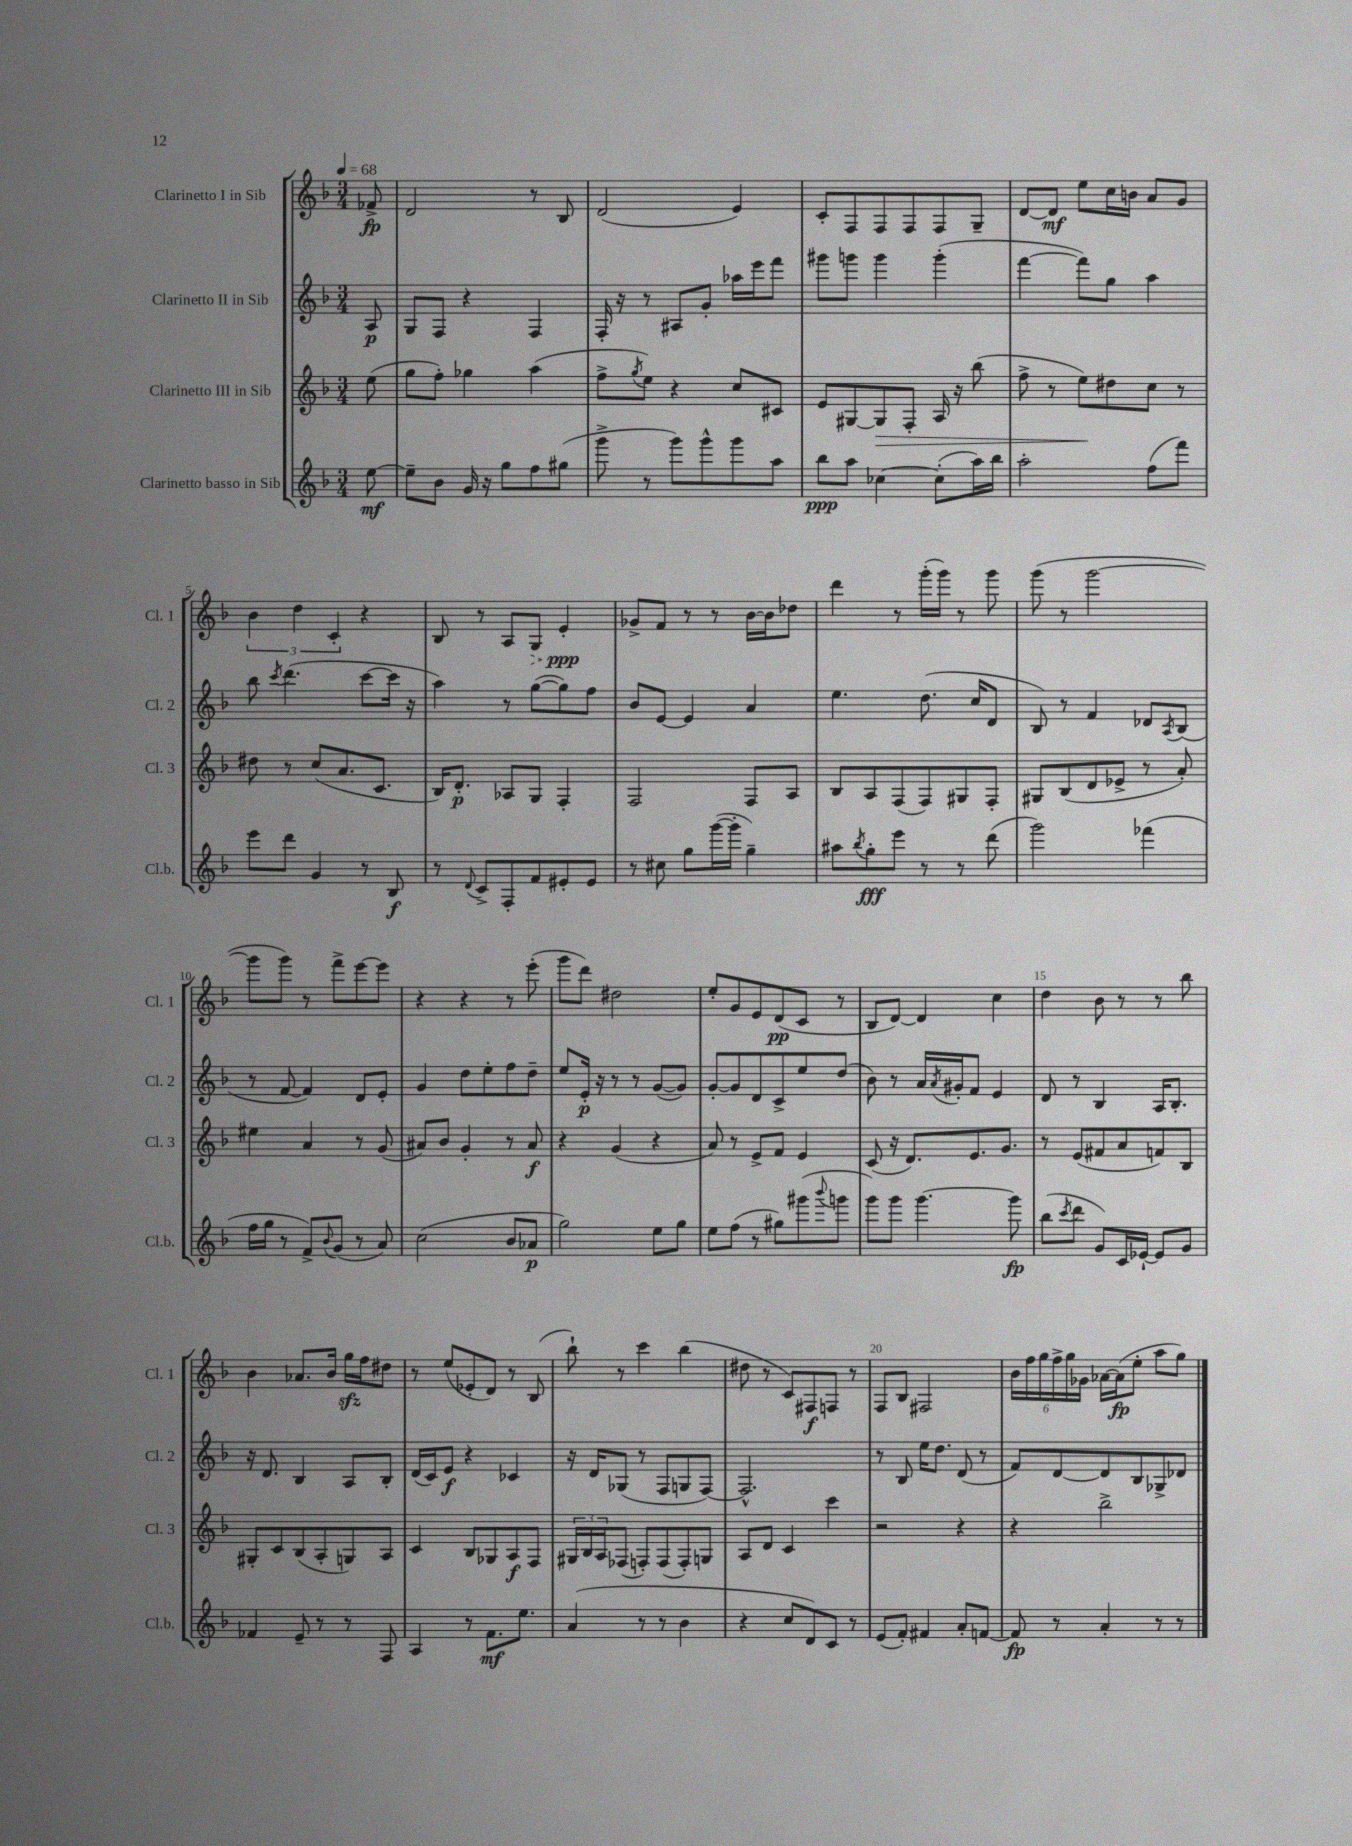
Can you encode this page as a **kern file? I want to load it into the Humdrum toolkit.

**kern	**dynam	**kern	**dynam	**kern	**dynam	**kern	**dynam
*part4	*part4	*part3	*part3	*part2	*part2	*part1	*part1
*staff4	*staff4	*staff3	*staff3	*staff2	*staff2	*staff1	*staff1
*I"Clarinetto basso in Sib	*	*I"Clarinetto III in Sib	*	*I"Clarinetto II in Sib	*	*I"Clarinetto I in Sib	*
*I'Cl.b.	*	*I'Cl. 3	*	*I'Cl. 2	*	*I'Cl. 1	*
*clefG2	*	*clefG2	*	*clefG2	*	*clefG2	*
*k[b-]	*	*k[b-]	*	*k[b-]	*	*k[b-]	*
*M3/4	*	*M3/4	*	*M3/4	*	*M3/4	*
*MM68	*	*MM68	*	*MM68	*	*MM68	*
=	=	=	=	=	=	=	=
[8ee\	mf	(8ee\	.	8A/	p	8f-X^/	fp
=1	=1	=1	=1	=1	=1	=1	=1
8ee~\L]	.	8gg\L	.	8G/L	.	2d/	.
8b-\J	.	8ff'\J)	.	8F/J	.	.	.
16g/	.	4gg-X\	.	4r	.	.	.
16r	.	.	.	.	.	.	.
8gg\L	.	.	.	.	.	.	.
8ff\	.	(4aa\	.	4F/	.	8r	.
(8gg#X\J	.	.	.	.	.	8B-/	.
=2	=2	=2	=2	=2	=2	=2	=2
8ggg^\	.	8ff^\L	.	16F'/	.	(2d/	.
.	.	.	.	16r	.	.	.
.	.	8qgg/	.	.	.	.	.
8r	.	8ee\J)	.	8r	.	.	.
8ggg\L)	.	4r	.	8A#X/L	.	.	.
8ggg^^\	.	.	.	8g'/J	.	.	.
8ggg\	.	8cc/L	.	16aa-X\LL	.	4e/)	.
.	.	.	.	16eee\J	.	.	.
8aa\J	.	8c#X/J	.	8fff\J	.	.	.
=3	=3	=3	=3	=3	=3	=3	=3
8bb-\L	ppp	8e/L	.	8ggg#X\L	.	8c'/L	.
8aa\J	.	[8G#X/	.	8gggn\J	.	8F/	.
!	!	!	!LO:HP:b	!	!	!	!
[4cc-X\	.	8G#/]	>	4ggg\	.	8F/	.
.	.	8F'/J	.	.	.	8F/	.
(8cc-'\L]	.	16A/	.	(4ggg'\	.	8F/	.
.	.	16r	.	.	.	.	.
16aa\L)	.	(8bb-\	.	.	.	8G~/J	.
16bb-\JJ	.	.	.	.	.	.	.
=4	=4	=4	=4	=4	=4	=4	=4
2aa'\	.	8ff^\	.	[4fff\	.	[8d/L	.
.	.	8r	.	.	.	8d/J]	mf
.	.	8ee\L)	.	8fff\L])	.	8ee\L	.
.	.	8dd#X\	]	8gg\J	.	16cc\L	.
.	.	.	.	.	.	16bn\JJ	.
(8ff\L	.	8cc\J	.	4aa\	.	8a/L	.
8fff\J)	.	8r	.	.	.	8g/J	.
!!LO:LB:g=z
=5	=5	=5	=5	=5	=5	=5	=5
8eee\L	.	8dd#X\	.	8bb-\	.	6b-\	.
.	.	.	.	8qccc/	.	.	.
8ddd\J	.	8r	.	(4.ddd\	.	.	.
.	.	.	.	.	.	6dd\	.
4g/	.	(8cc/L	.	.	.	.	.
.	.	.	.	.	.	6c'/	.
.	.	8.a/	.	.	.	.	.
8r	.	.	.	[8ccc\L	.	4r	.
.	.	8.c/J	.	.	.	.	.
8B-/	f	.	.	16ccc\Jk]	.	.	.
.	.	.	.	16r	.	.	.
=6	=6	=6	=6	=6	=6	=6	=6
8r	.	16B-/KL)	.	4aa\)	.	8B-/	.
.	.	8.d'/J	p	.	.	.	.
8qqd/	.	.	.	.	.	.	.
8c^/L	.	.	.	.	.	8r	.
8F'/	.	8A-X/L	.	8r	.	8A/L	.
!	!	!	!	!	!	!	!LO:HP:b
8f/	.	8G/J	.	([8gg\L	.	8G/J	>
8e#X'/	.	4F'/	.	8gg\])	.	4e'/	ppp
8e#/J	.	.	.	8ff\J	.	.	.
.	.	.	.	.	.	.	]
=7	=7	=7	=7	=7	=7	=7	=7
8r	.	2F/	.	8b-/L	.	8g-X^/L	.
8cc#X\	.	.	.	[8e/J	.	8f/J	.
8gg\L	.	.	.	4e/]	.	8r	.
([16ggg\L	.	.	.	.	.	8r	.
16ggg'\JJ]	.	.	.	.	.	.	.
4gg~\)	.	8F/L	.	4a/	.	[16b-\LL	.
.	.	.	.	.	.	16b-\J]	.
.	.	8A/J	.	.	.	8dd-X\J	.
=8	=8	=8	=8	=8	=8	=8	=8
8aa#X\L	.	8B-/L	.	4.ee\	.	4ddd\	.
8qbb-/	.	.	.	.	.	.	.
8gg'\	fff	8A/	.	.	.	.	.
8eee\J	.	(8F/	.	.	.	8r	.
8r	.	8F/)	.	(8.dd\	.	(16ggg'\LL	.
.	.	.	.	.	.	16ggg\JJ)	.
8r	.	8G#X/	.	.	.	8r	.
.	.	.	.	16cc/KL	.	.	.
(8ddd\	.	8F'/J	.	8d/J	.	8ggg\	.
=9	=9	=9	=9	=9	=9	=9	=9
2ggg\)	.	8G#X/L	.	8B-/)	.	(8ggg\	.
.	.	(8B-/	.	8r	.	8r	.
.	.	8d/	.	4f/	.	[2ggg\	.
.	.	8e-X^/J	.	.	.	.	.
(4fff-X\	.	8r	.	8d-X/L	.	.	.
.	.	.	.	8qA/	.	.	.
.	.	8a'/)	.	(8B-/J	.	.	.
!!LO:LB:g=z
=10	=10	=10	=10	=10	=10	=10	=10
16ff\LL	.	4ee#X\	.	8r	.	8ggg\L]	.
16gg\JJ	.	.	.	.	.	.	.
8r	.	.	.	[8f/	.	8ggg\J)	.
8f^/L)	.	4a/	.	4f/])	.	8r	.
8qqb-/	.	.	.	.	.	.	.
(8g/J	.	.	.	.	.	8fff^\L	.
8r	.	8r	.	8d/L	.	[8eee\	.
8a/)	.	(8g/	.	8e'/J	.	8eee\J]	.
=11	=11	=11	=11	=11	=11	=11	=11
(2cc\	.	8a#X/L)	.	4g/	.	4r	.
.	.	8b-/J	.	.	.	.	.
.	.	4g'/	.	8dd\L	.	4r	.
.	.	.	.	8ee'\	.	.	.
8b-/L	.	8r	.	8ff\	.	8r	.
8a-X/J	p	8a#/	f	8dd~\J	.	(8eee'\	.
=12	=12	=12	=12	=12	=12	=12	=12
2gg\)	.	4r	.	8ee/L	.	8ggg\L	.
.	.	.	.	16e'/Jk	p	8ddd\J)	.
.	.	.	.	16r	.	.	.
.	.	(4g/	.	8r	.	2dd#X\	.
.	.	.	.	8r	.	.	.
8ee\L	.	4r	.	([8g/L	.	.	.
8gg\J	.	.	.	8g/J])	.	.	.
=13	=13	=13	=13	=13	=13	=13	=13
8ee\L	.	8a/)	.	[8g'/L	.	8ee'/L	.
(8ff\J	.	8r	.	8g/]	.	8g/	.
8r	.	8e^/L	.	8d/	.	8e/	.
8gg#X\L)	.	8f/J	.	8c^/	.	(8d/	pp
(8ggg#X\	.	4e/	.	8ee/	.	8c/J	.
8qqbbb-/	.	.	.	.	.	.	.
8gggn\J	.	.	.	(8dd/J	.	8r	.
=14	=14	=14	=14	=14	=14	=14	=14
8ggg\L)	.	(8c/	.	8b-\)	.	8B-/L	.
8ggg\J	.	16r	.	8r	.	[8d/J)	.
.	.	8.d/L)	.	.	.	.	.
[4.ggg\	.	.	.	16a/LL	.	4d/]	.
.	.	.	.	8qa/	.	.	.
.	.	.	.	16g#X'/J	.	.	.
.	.	8.e/	.	8f/J	.	.	.
.	.	.	.	4e/	.	4cc\	.
.	.	8.g/J	.	.	.	.	.
8ggg\]	fp	.	.	.	.	.	.
=15	=15	=15	=15	=15	=15	=15	=15
(8bb-\L	.	8r	.	8d/	.	4dd\	.
8qccc/	.	.	.	.	.	.	.
8ddd\J	.	(8e/L	.	8r	.	.	.
8g/L)	.	8f#X/	.	4B-/	.	8b-\	.
16c/L	.	8a/	.	.	.	8r	.
[16e-X`/JJ	.	.	.	.	.	.	.
8e-/L]	.	8fn/)	.	16A/KL	.	8r	.
.	.	.	.	8.B-'/J	.	.	.
8g/J	.	8B-/J	.	.	.	8bb-\	.
!!LO:LB:g=z
=16	=16	=16	=16	=16	=16	=16	=16
4f-X/	.	8G#X'/L	.	16r	.	4b-\	.
.	.	.	.	8.d/	.	.	.
.	.	8c/	.	.	.	.	.
8e~/	.	(8B-/	.	4B-/	.	8.a-X/L	.
8r	.	8A'/	.	.	.	.	.
.	.	.	.	.	.	16b-/Jk	.
8r	.	8Gn/)	.	8A/L	.	16ggzz\LL	.
.	.	.	.	.	.	16ff\J	.
8F/	.	8A/J	.	8B-'/J	.	8dd#X\J	.
=17	=17	=17	=17	=17	=17	=17	=17
4A/	.	4c/	.	(16d/LL	.	8r	.
.	.	.	.	16c/J)	.	.	.
.	.	.	.	8e/J	f	(8ee/L	.
8r	.	8B-/L	.	4r	.	8e-X'/	.
8.f\L	mf	8G-X/	.	.	.	8d/J)	.
.	.	8A/	f	4c-X/	.	8r	.
8.ee\J	.	.	.	.	.	.	.
.	.	8F/J	.	.	.	(8B-/	.
=18	=18	=18	=18	=18	=18	=18	=18
(4a/	.	24G#X/LL	.	16r	.	8bb-`\)	.
.	.	24B-/	.	.	.	.	.
.	.	.	.	16d/KL	.	.	.
.	.	24A/J	.	.	.	.	.
.	.	(8F-X/J	.	(8G-X/J	.	8r	.
8r	.	8Fn'/L)	.	8r	.	4ccc\	.
8r	.	(8F/	.	8F/L	.	.	.
4b-\	.	8F'/)	.	8Gn/	.	(4bb-\	.
.	.	8Gn/J	.	[8F/J)	.	.	.
=19	=19	=19	=19	=19	=19	=19	=19
4r	.	8A/L	.	2.F^^/]	.	8dd#X\	.
.	.	8d/J	.	.	.	8r	.
8cc/L	.	4c/	.	.	.	8c/L)	.
8d/)	.	.	.	.	.	8F#X/	f
8c/J	.	4ccc\	.	.	.	8Fn/J	.
8r	.	.	.	.	.	8r	.
=20	=20	=20	=20	=20	=20	=20	=20
(8e/L	.	2r	.	8r	.	8F/L	.
8f'/J)	.	.	.	8B-/	.	8B-/J	.
4f#X/	.	.	.	16ee\KL	.	2F#X/	.
.	.	.	.	8.dd\J	.	.	.
8a'/L	.	4r	.	(8d/	.	.	.
[8fn/J	.	.	.	8r	.	.	.
=21	=21	=21	=21	=21	=21	=21	=21
8f/]	fp	4r	.	8f/L)	.	24b-\LL	.
.	.	.	.	.	.	24ff\	.
.	.	.	.	.	.	24gg\	.
8r	.	.	.	[8d/	.	24ff^\	.
.	.	.	.	.	.	24gg\	.
.	.	.	.	.	.	24g-X\JJ	.
4a'/	.	2bb-^\	.	8d/]	.	[16a-X\LL	.
.	.	.	.	.	.	(16a-\J]	fp
.	.	.	.	8B-/	.	8ee'\J	.
8r	.	.	.	8G-X^/	.	8aa\L	.
8r	.	.	.	8d-X/J	.	8gg\J)	.
==	==	==	==	==	==	==	==
*-	*-	*-	*-	*-	*-	*-	*-
